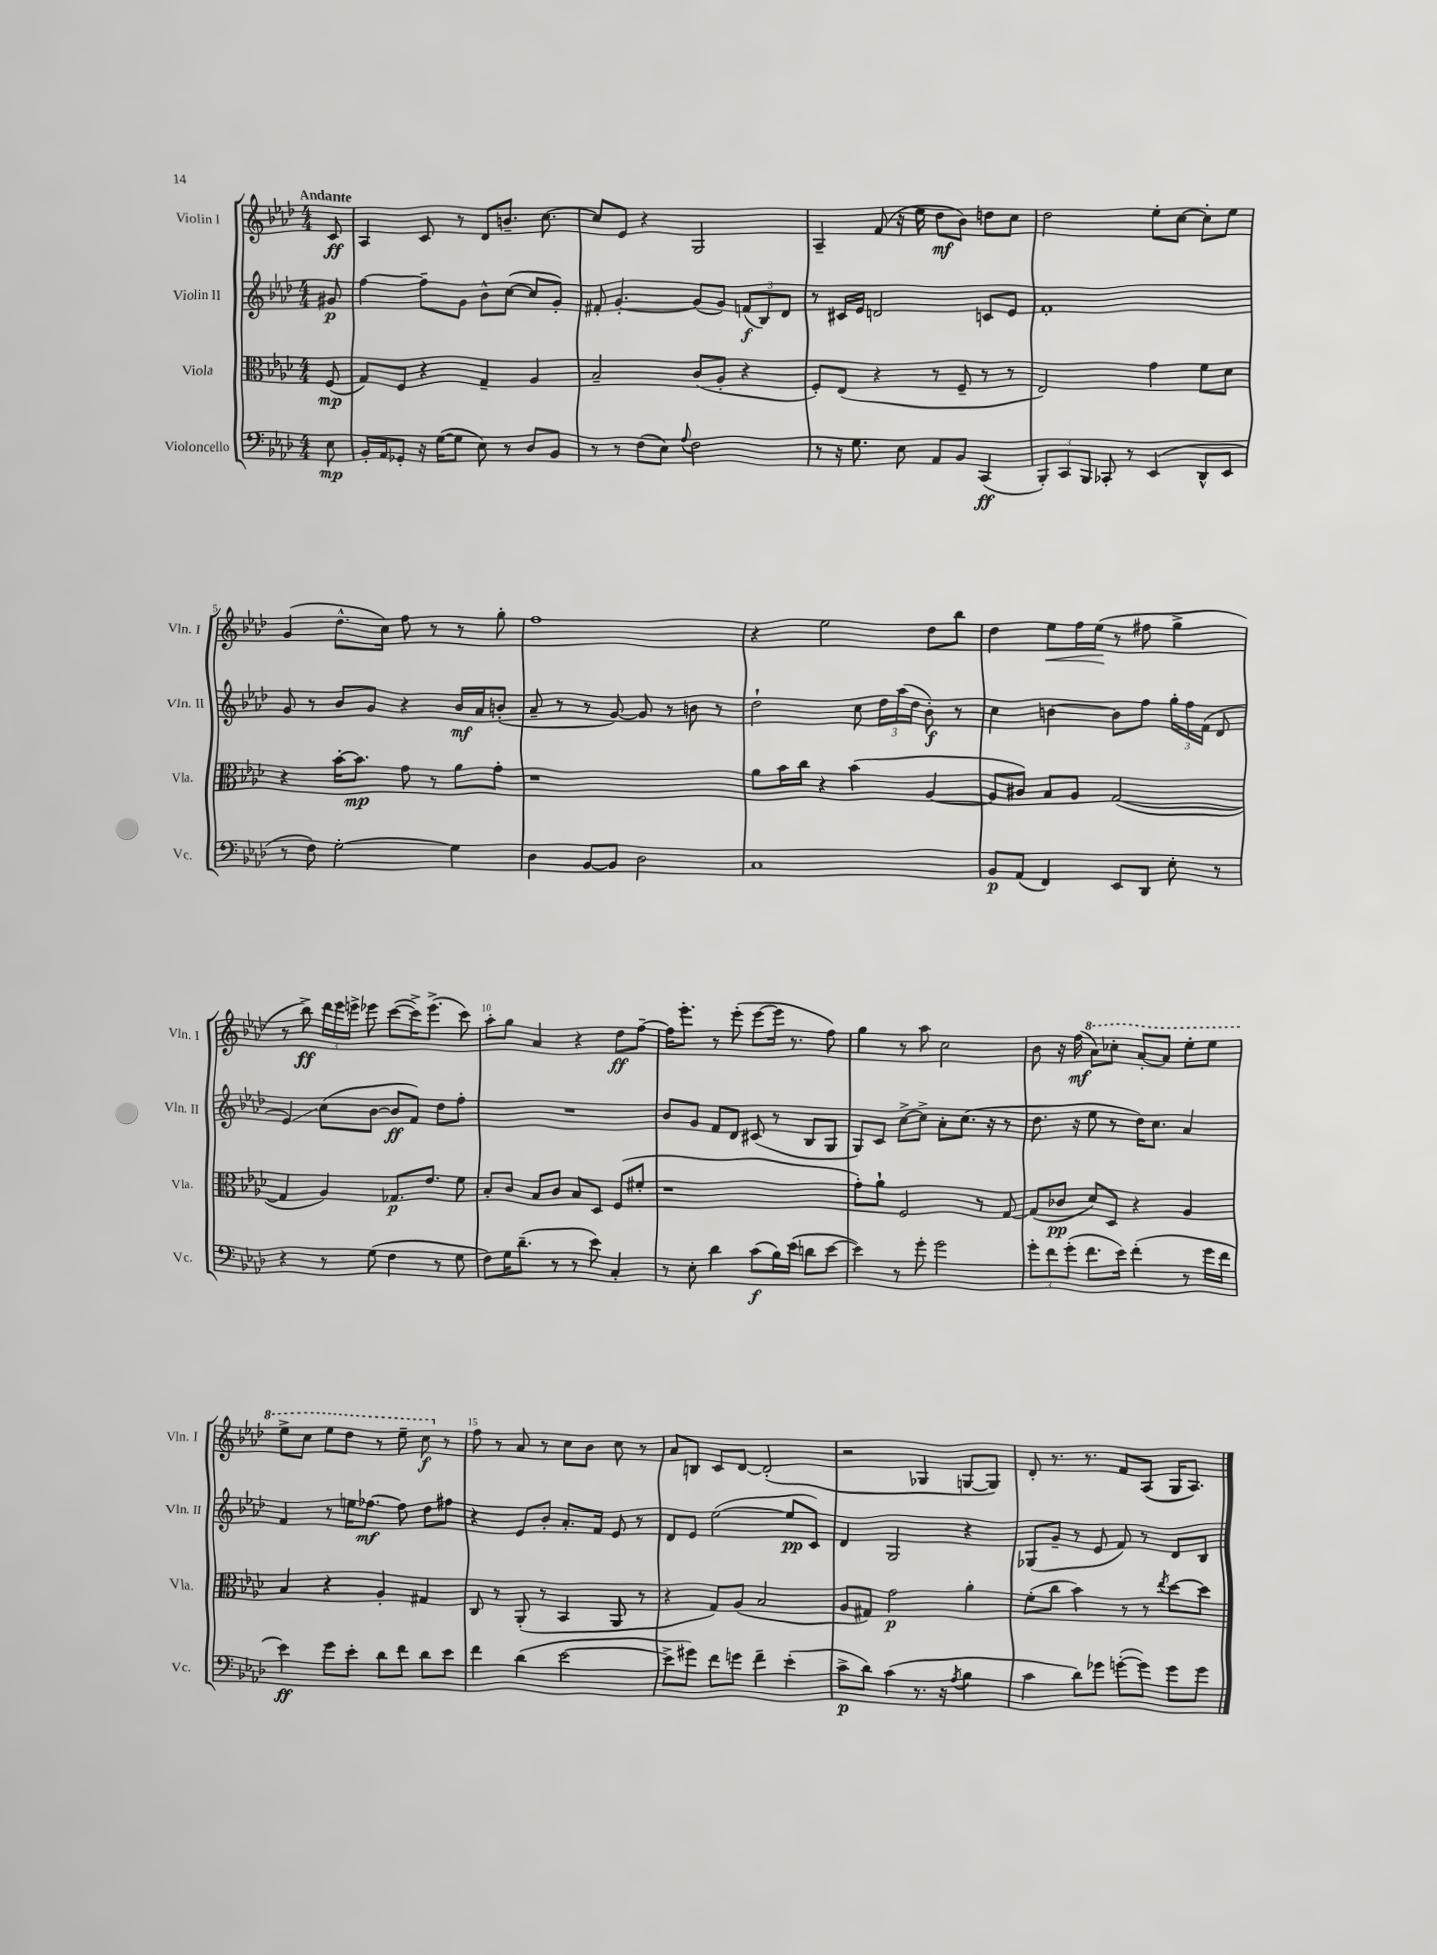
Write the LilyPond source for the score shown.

<<
\new StaffGroup <<
\new Staff = "s0" \with { instrumentName = "Violin I" shortInstrumentName = "Vln. I" } {
    \clef treble \key aes \major \numericTimeSignature \time 4/4 \partial 8 \tempo "Andante"
    \autoBeamOff c'8\ff |
    aes4 c'8 r8 des'8[ b'8.]-- c''8.~ |
    c''8[ ees'8] r4 g2 |
    aes4-- f'8( r16 ees''16 des''8[\mf bes'8]) d''8[ c''8] |
    des''2 ees''8[-. c''8]~ c''8[-. ees''8] |
    g'4( des''8.[-^ c''16]) f''8 r8 r8 g''8-. |
    f''1 |
    r4 ees''2 des''8[ bes''8] |
    des''4 ees''8[\< f''16 ees''16]\!( r8 fis''8 g''4-> |
    r8 bes''8->\ff) \tuplet 3/2 { des'''16[ ees'''16 e'''16]-> } ees'''8 c'''8[~( c'''16->) ees'''8.]->( c'''8) |
    aes''8[-. g''8] aes'4 r4 des''8[\ff f''8]~-- |
    f''16[ ees'''8.]-. r8 ees'''8-.( ees'''8[~ ees'''16] r8. f''8) |
    g''4 r8 aes''8 c''2 |
    bes'8 r16 f''16\mf( \ottava #1 aes''8[) ces'''8]-. aes''8[~-. aes''8] ees'''8[-. ees'''8] |
    ees'''8[-> c'''8] ees'''8[ des'''8] r8 ees'''8-- c'''8\f \ottava #0 r8 |
    f''8 r8 aes'8 r8 c''8[ bes'8] c''8 r8 |
    aes'8[ b8] c'8[ des'8]~ des'2-.( |
    r2 ges4 g8[~ g8]) |
    des'8-. r8. r8. f'8[ aes8]( g16[ aes8.]) \bar "|." |
}
\new Staff = "s1" \with { instrumentName = "Violin II" shortInstrumentName = "Vln. II" } {
    \clef treble \key aes \major \numericTimeSignature \time 4/4 \partial 8
    \autoBeamOff gis'8\p |
    f''4~ f''8[-- g'8] bes'8[-^ c''8]~( c''8[ g'8]-.) |
    fis'8-. g'4.~-. g'8[( g'8]) \tuplet 3/2 { f'8[\f( bes8) des'8] } |
    r8 cis'16[ ees'16] d'2 c'8[ ees'8] |
    f'1-. |
    g'8 r8 bes'8[ g'8] r4 bes'16[\mf aes'16 b'8]-.( |
    aes'8-- r8 r8 g'8~) g'8 r8 b'8 r8 |
    des''2-! c''8 \tuplet 3/2 { des''16[ aes''16( des''16] } bes'8-.\f) r8 |
    c''4 b'4~ b'8[ f''8] \tuplet 3/2 { g''16[-. f''16 f'16]( } des'8 |
    ees'4\glissando) c''8[( bes'8]~ bes'8[\ff f'8]) des''8[ f''8]-. |
    R1 |
    bes'8[ g'8] f'8[ des'8] cis'8( r8 bes8[ g8] |
    g8[) c'8] c''8[~-> c''8]-> aes'8[-. c''8.]( r16 r8 |
    des''8. r16 ees''8 r8 des''16[) c''8.] aes'4 |
    f'4 r8 e''16[ fes''8.]~\mf fes''8 des''8[ fis''8] |
    r4 ees'8[ bes'8]-. aes'8.[-. f'16] ees'8 r8 |
    des'8[ ees'8] ees''2~( ees''8[\pp c'8]) |
    des'4 g2 r4 |
    ges8[( g'8]-- r8 ees'8 f'8) r8 des'8[ bes8] \bar "|." |
}
\new Staff = "s2" \with { instrumentName = "Viola" shortInstrumentName = "Vla." } {
    \clef alto \key aes \major \numericTimeSignature \time 4/4 \partial 8
    \autoBeamOff f8\mp( |
    g8[) f8] r4 g4-- aes4 |
    bes2-- c'8[( aes8]-. r4 |
    f8[-.) ees8]( r4 r8 f8-- r8 r8 |
    ees2) g'4 f'8[ des'8] |
    r4 bes'16[~-. bes'8.]\mp g'8 r8 aes'8[ g'8]-. |
    r1 |
    aes'8[ bes'16 c''16] r4 bes'4( aes4~ |
    aes8[ cis'8]) bes8[ aes8] g2~( |
    g4 aes4) ges8.[\p ees'8.] f'8 |
    bes8[-. c'8] bes8[ c'8] bes8[ des8] f8[( fis'8]-. |
    r1 |
    g'8[-.) aes'8]-! f2 r8 g8~ |
    g8[( ces'8]\pp des'8[) des8] r4 aes4 |
    bes4 r4 aes4-. gis4 |
    c8 r8 aes,8-.( r8 bes,4 aes,8 r8 |
    r4 g8[) aes8]( bes2 |
    aes8[ gis8]) g'2\p aes'4-. |
    f'8[-.( c''8] bes'4) r8 r8 \acciaccatura { ees''8 } des''8[~ des''8] \bar "|." |
}
\new Staff = "s3" \with { instrumentName = "Violoncello" shortInstrumentName = "Vc." } {
    \clef bass \key aes \major \numericTimeSignature \time 4/4 \partial 8
    \autoBeamOff ees8\mp |
    bes,16[-. aes,16 ges,8]-. r16 g16[~( g8] ees8) r8 des8[ bes,8] |
    r8 r8 f8[( ees8]) \appoggiatura { aes8 } f2 |
    r8 r16 g8. ees8 aes,8[ bes,8] c,4\ff( |
    \tuplet 3/2 { bes,,8[-.) c,8 bes,,8] } ces,8-. r8 ees,4( des,8[-^ ees,8] |
    r8 f8) g2~-. g4 |
    des4 bes,8[~ bes,8] des2 |
    c1 |
    bes,8[\p aes,8]( f,4) ees,8[ des,8] ees8-. r8 |
    r4 r8 g8( f4 r8 g8 |
    f8[) g16 des'8.]--( r8 r8 ees'8) c4-. |
    r8 ees8-. des'4 c'8[\f( bes16) ees'16]( d'8[ ees'8]~ |
    ees'4) r8 g'8-. g'2 |
    \tuplet 3/2 { g'8[-. f'8 g'8]-.( } f'8.[ ees'16]) f'4-.( r8 g'16[ f'16] |
    ees'4\ff) g'8[ ees'8]-. des'8[ f'8] des'8[ ees'8] |
    f'4 des'4( ees'2~ |
    ees'8[-> gis'8]) f'8[ g'8] f'4-- ees'4-.( |
    c'8[->\p des'8]) c'4( r8. r16 \acciaccatura { aes8 } bes4 |
    c'4 des'8[) ges'8] g'8[~-.( g'8]) g'8[ g'8] \bar "|." |
}
>>
>>
\layout { \context { \Score \override BarNumber.break-visibility = ##(#f #t #t) barNumberVisibility = #(every-nth-bar-number-visible 5) } }
